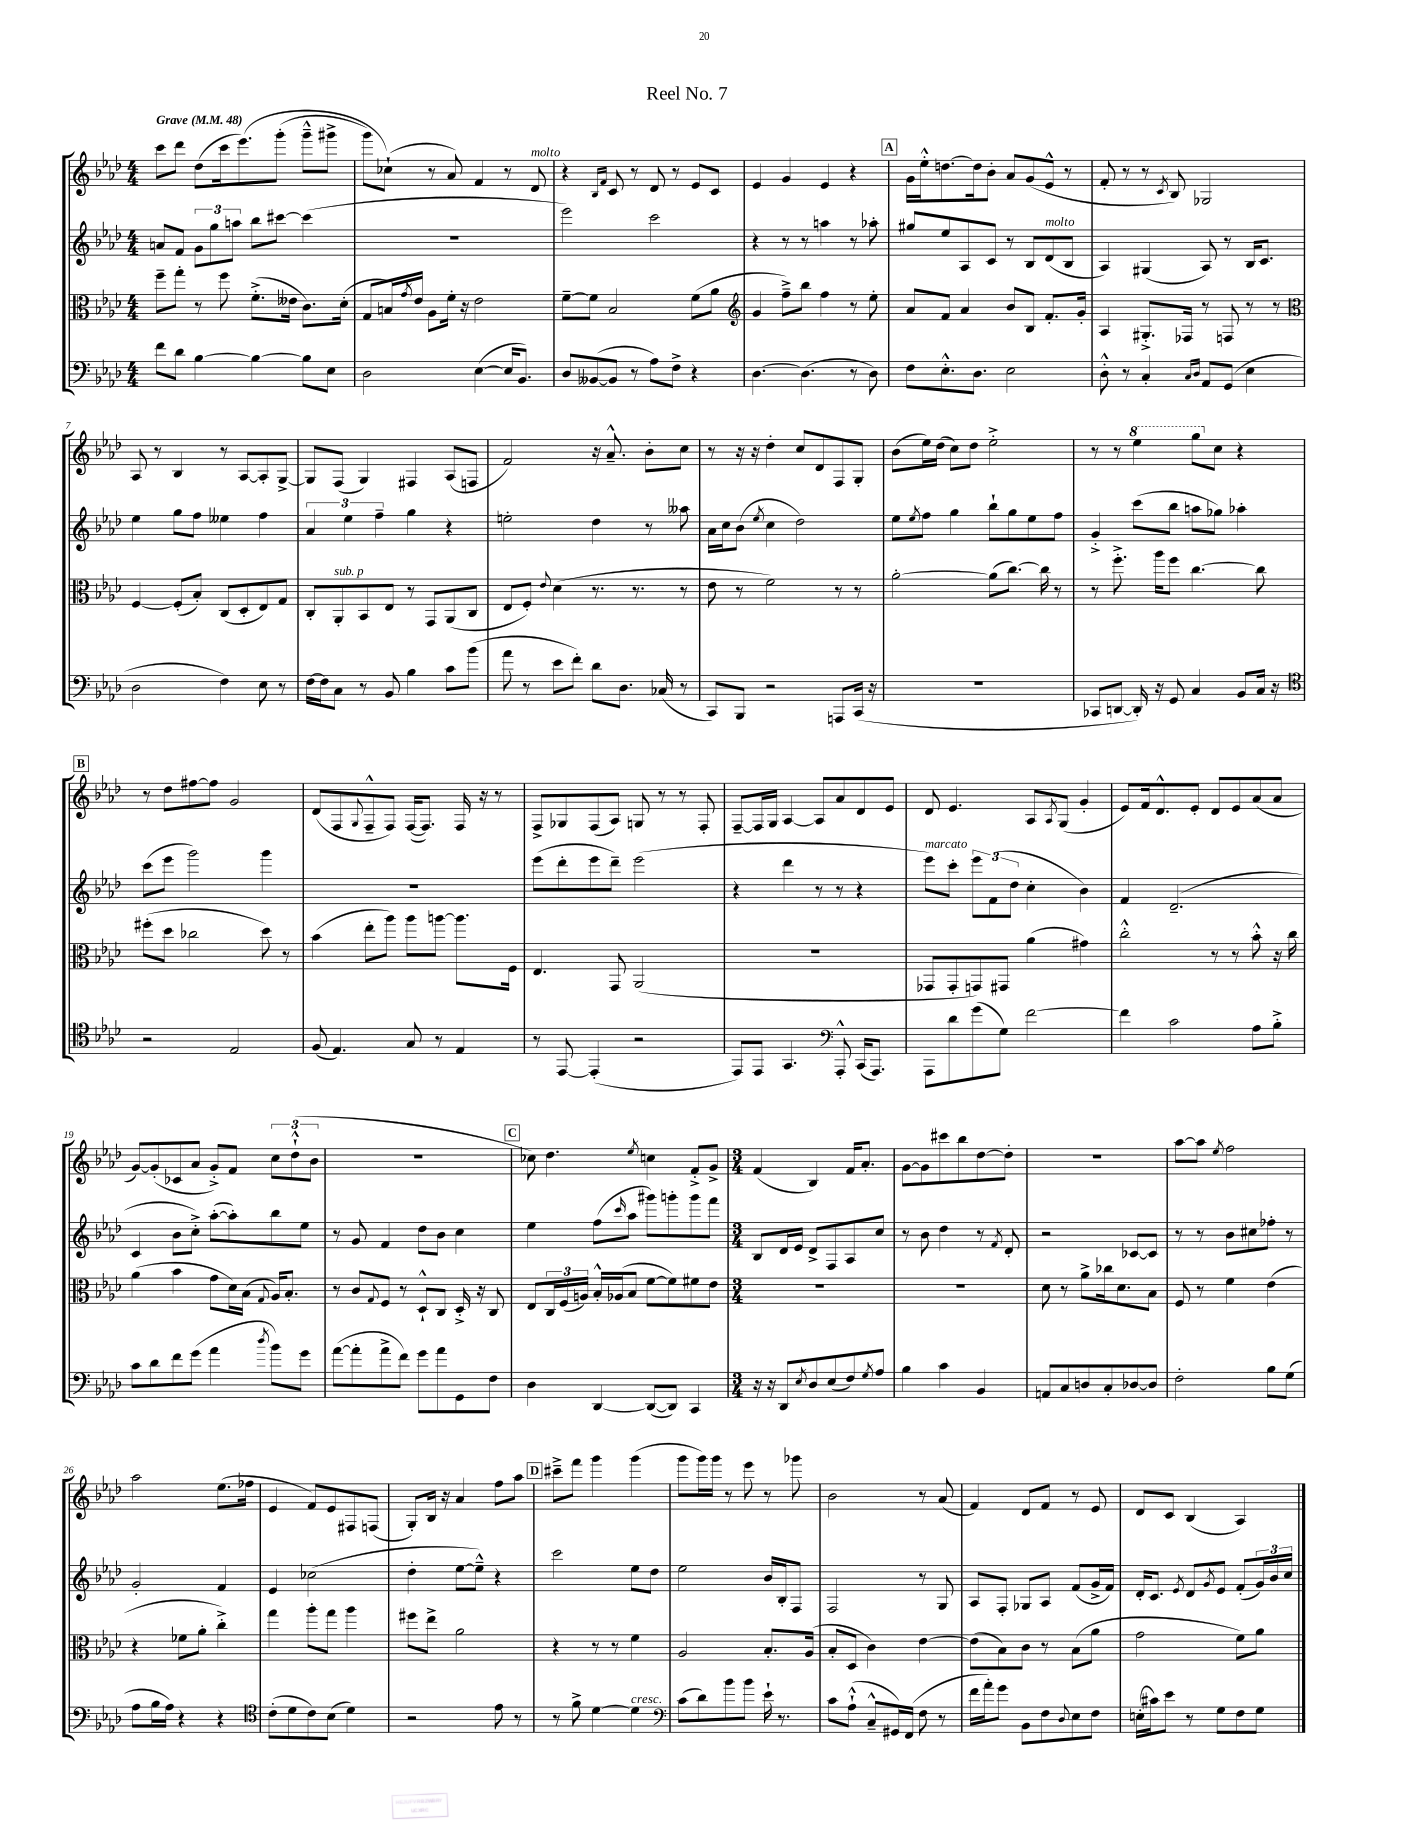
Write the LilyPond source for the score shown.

\header { title = "Reel No. 7" }
<<
\new StaffGroup <<
\new Staff = "s0" {
    \clef treble \key aes \major \numericTimeSignature \time 4/4 \tempo "Grave" 4 = 48
    c'''8 des'''8 des''8( c'''16 ees'''8.)\( g'''8-.( g'''8---^ gis'''8-> |
    g'''8) ces''8-!(\) r8 aes'8) f'4 r8 des'8^\markup { \italic "molto" } |
    r4 \grace { bes16 f'16 } c'8 r8 des'8 r8 ees'8 c'8 |
    ees'4 g'4 ees'4 r4 |
    \mark \markup { \box "A" } g'16 ees''16-.-^ d''8.~ d''16 bes'8-. aes'8 g'8( ees'8-^ r8 |
    f'8-. r8 r8 \acciaccatura { c'8 } bes8) ges2 |
    aes8 r8 bes4 r8 aes8~ aes8-. g8~-> |
    g8 f8( g4) fis4 aes8( f8 |
    f'2) r16 aes'8.---^ bes'8-. c''8 |
    r8 r16 r16 des''4-. c''8 des'8 f8 g8-. |
    bes'8( ees''16) des''16( c''8) des''8 ees''2-.-> |
    r8 r8 \ottava #1 ees'''4 g'''8 \ottava #0 c''8 r4 |
    \mark \markup { \box "B" } r8 des''8 fis''8~ fis''8 g'2 |
    des'8( f8 \appoggiatura { g8 } f8---^ f8) f16~( f8.) f16 r16 r8 |
    f8-> ges8 f8( aes8) g8 r8 r8 f8-. |
    f8~-- f16 g16 aes4~ aes8 aes'8 des'8 ees'8 |
    des'8 ees'4. aes8 \acciaccatura { aes8 } g8( g'4-. |
    ees'8) f'16 des'8.-^ ees'8-. des'8 ees'8 aes'8( aes'8 |
    g'8~) g'8-.( ces'8 aes'8 g'8-.->) f'8 \tuplet 3/2 { c''8 des''8-!-^( bes'8 } |
    R1 |
    \mark \markup { \box "C" } ces''8) des''4. \acciaccatura { ees''8 } c''4 f'8-.-> g'8-> |
    \numericTimeSignature \time 3/4 f'4( bes4) f'16 aes'8.-. |
    g'8~ g'8 cis'''8 bes''8 des''8~ des''8-. |
    R2. |
    aes''8~ aes''8 \acciaccatura { ees''8 } f''2 |
    aes''2 ees''8.( fes''16 |
    ees'4 f'8) ees'8 fis8 f8( |
    g8-.) bes16 r16 aes'4 f''8 aes''8 |
    \mark \markup { \box "D" } cis'''8---> f'''8 g'''4 g'''4( |
    g'''8 g'''16) g'''16 r8 ees'''8 r8 ges'''8 |
    bes'2 r8 aes'8( |
    f'4) des'8 f'8 r8 ees'8 |
    des'8 c'8 bes4( aes4) \bar "|." |
}
\new Staff = "s1" {
    \clef treble \key aes \major \numericTimeSignature \time 4/4
    a'8 f'8 \tuplet 3/2 { g'8 g''8 a''8 } bes''8 cis'''8~ cis'''4( |
    R1 |
    ees'''2) c'''2 |
    r4 r8 r8 a''4 r8 aes''8-. |
    \mark \markup { \box "A" } gis''8 ees''8 aes8 c'8 r8 bes8 des'8^\markup { \italic "molto" }( bes8 |
    aes4) gis4( aes8) r8 bes16 c'8. |
    ees''4 g''8 f''8 eeses''4 f''4 |
    \tuplet 3/2 { aes'4 ees''4 f''4-- } g''4 r4 |
    e''2-. des''4 r8 aeses''8 |
    aes'16 c''16 bes'8( \acciaccatura { ees''8 } c''4 des''2) |
    ees''8 \acciaccatura { ees''8 } f''8 g''4 bes''8-! g''8 ees''8 f''8 |
    g'4-.-> c'''8( bes''8 a''8 ges''8) aes''4-. |
    \mark \markup { \box "B" } c'''8( ees'''8 g'''2) g'''4 |
    R1 |
    ees'''8( des'''8-. ees'''8 des'''8--) ees'''2( |
    r4 des'''4 r8 r8 r4 |
    ees'''8^\markup { \italic "marcato" }) c'''8-. \tuplet 3/2 { ees'''8 f'8( des''8 } c''4-. bes'4) |
    f'4 des'2.--( |
    c'4 bes'8 c''8-.->) aes''8~-.( aes''8-.) bes''8 ees''8 |
    r8 g'8 f'4 des''8 bes'8 c''4 |
    \mark \markup { \box "C" } ees''4 f''8( \grace { c'''16 } aes''8 gis'''8) g'''8-. g'''8 f'''8 |
    \numericTimeSignature \time 3/4 bes8 des'16 ees'16 des'8-> f8 aes8 c''8 |
    r8 bes'8 des''4 r8 \acciaccatura { f'8 } des'8-. |
    r2 ces'8~ ces'8 |
    r8 r8 bes'8 cis''8 fes''8-. r8 |
    g'2-. f'4 |
    ees'4 ces''2( |
    des''4-. ees''8~ ees''8---^) r4 |
    \mark \markup { \box "D" } c'''2 ees''8 des''8 |
    ees''2 bes'16 bes16-. f8 |
    f2 r8 g8 |
    aes8 f8-. ges8 aes8 f'8( g'16-> f'16) |
    des'16-. c'8. \acciaccatura { ees'8 } des'8 \acciaccatura { g'8 } ees'8 f'8-.( \tuplet 3/2 { g'16) bes'16 c''16 } \bar "|." |
}
\new Staff = "s2" {
    \clef alto \key aes \major \numericTimeSignature \time 4/4
    f''8-- g''8-. r8 f''8 f'8.-.->( eeses'16 c'8.) des'16-.( |
    g8 b16) \acciaccatura { g'8 } ees'16 aes8 f'16-. r16 ees'2 |
    f'8~-- f'8 bes2 f'8( aes'8 |
    \clef treble g'4 f''8--->) bes''8 f''4 r8 ees''8-. |
    \mark \markup { \box "A" } aes'8 f'8 aes'4 bes'8 bes8 f'8.-. g'16-. |
    aes4 gis8.-.-> fes16 r8 f8 r8 r8 |
    \clef alto f4~ f8-.( bes8-.) c8( des8-. ees8) g8 |
    c8-. aes,8-.^\markup { \italic "sub. p" } bes,8 ees8 r8 g,8 aes,8( c8 |
    ees8 f8-.) \appoggiatura { ees'8 } des'4( r8. r8. r8 |
    ees'8 r8 f'2) r8 r8 |
    aes'2~-. aes'8( c''8.~) c''16 r8 |
    r8 f''8.-.-> aes''16 f''8 c''4.~ c''8 |
    \mark \markup { \box "B" } fis''8-.( des''8 ces''2 des''8) r8 |
    bes'4( ees''8-. aes''8) aes''8 a''8~ a''8. f16 |
    ees4. g,8 aes,2( |
    R1 |
    ges,8 ges,8-. g,8) gis,8 aes'4( gis'4) |
    c''2-.-^ r8 r8 bes'8-.-^ r16 c''16 |
    aes'4( bes'4 g'8 des'16) bes16( \appoggiatura { g8 } aes16) bes8.-. |
    r8 c'8 \appoggiatura { g8 } f8 r8 des8-!-^ c8 des16-.-> r16 c8 |
    \mark \markup { \box "C" } ees8 \tuplet 3/2 { c16 f16( a16) } bes16-.-^ aes16( bes8 f'8~ f'8) fis'8 ees'8 |
    \numericTimeSignature \time 3/4 R2. |
    R2. |
    des'8 r8 aes'8-> ces''16 des'8. bes8 |
    f8 r8 f'4 ees'4( |
    r4 fes'8 aes'8-. c''4-.->) |
    g''4 aes''8-. g''8 aes''4 |
    fis''8 ees''8-> aes'2 |
    \mark \markup { \box "D" } r4 r8 r8 f'4 |
    aes2 bes8.-. aes16( |
    bes8-. des8 c'4) ees'4~ |
    ees'8( bes8) c'8 r8 bes8( aes'8 |
    g'2 f'8) aes'8 \bar "|." |
}
\new Staff = "s3" {
    \clef bass \key aes \major \numericTimeSignature \time 4/4
    f'8 des'8 bes4~ bes4~ bes8 ees8 |
    des2 ees4~( ees16 bes,8.) |
    des8 beses,8~( beses,8 r8 aes8) f8-> r4 |
    des4.~ des4.( r8 des8) |
    \mark \markup { \box "A" } f8 ees8.-.-^ des8. ees2 |
    des8-.-^ r8 c4-. \grace { c16 des16 } aes,8 g,8( ees4 |
    des2 f4) ees8 r8 |
    f16~ f16 c8 r8 bes,8 bes4 c'8 bes'8( |
    aes'8 r8 ees'8 f'8-.) des'8 des8. ces16( r8 |
    c,8) bes,,8 r2 a,,8 c,16( r16 |
    R1 |
    ces,8 d,8~ d,16-.) r16 g,8 c4 bes,8 c16 r16 |
    \mark \markup { \box "B" } \clef tenor r2 ees2 |
    f8( ees4.) g8 r8 ees4 |
    r8 ees,8~ ees,4-.( r2 |
    ees,8) ees,8 g,4. \clef bass aes,,8-.-^ c,16( aes,,8.) |
    aes,,8 des'8 g'8( g8) f'2~ |
    f'4 c'2 aes8 bes8-.-> |
    c'8 des'8 f'8 g'8( aes'4 \acciaccatura { des''8 } bes'8) g'8 |
    aes'8~( aes'8-. aes'8-> f'8) g'8 aes'8 g,8 f8 |
    \mark \markup { \box "C" } des4 des,4~ des,8~( des,8) c,4 |
    \numericTimeSignature \time 3/4 r16 r16 des,8 \acciaccatura { ees8 } des8 ees8( f8) \acciaccatura { g8 } aes8 |
    bes4 c'4 bes,4 |
    a,8 c8 d8 c8-. des8~ des8 |
    f2-. bes8 g8( |
    aes8 bes16 aes16) r4 r4 |
    \clef tenor c'8-.( des'8 c'8) bes8( des'4) |
    r2 ees'8 r8 |
    \mark \markup { \box "D" } r8 f'8-> des'4~ des'4^\markup { \italic "cresc." } |
    \clef bass c'8( des'8) bes'8 bes'8 ees'16-! r8. |
    c'8 aes8-!-^( c8---^ gis,16) f,16( f8 r8 |
    f'16 aes'16-.) g'8 bes,8 f8 \appoggiatura { des8 } ees8 f8 |
    e16-.( cis'16) ees'8 r8 g8 f8 g8 \bar "|." |
}
>>
>>
